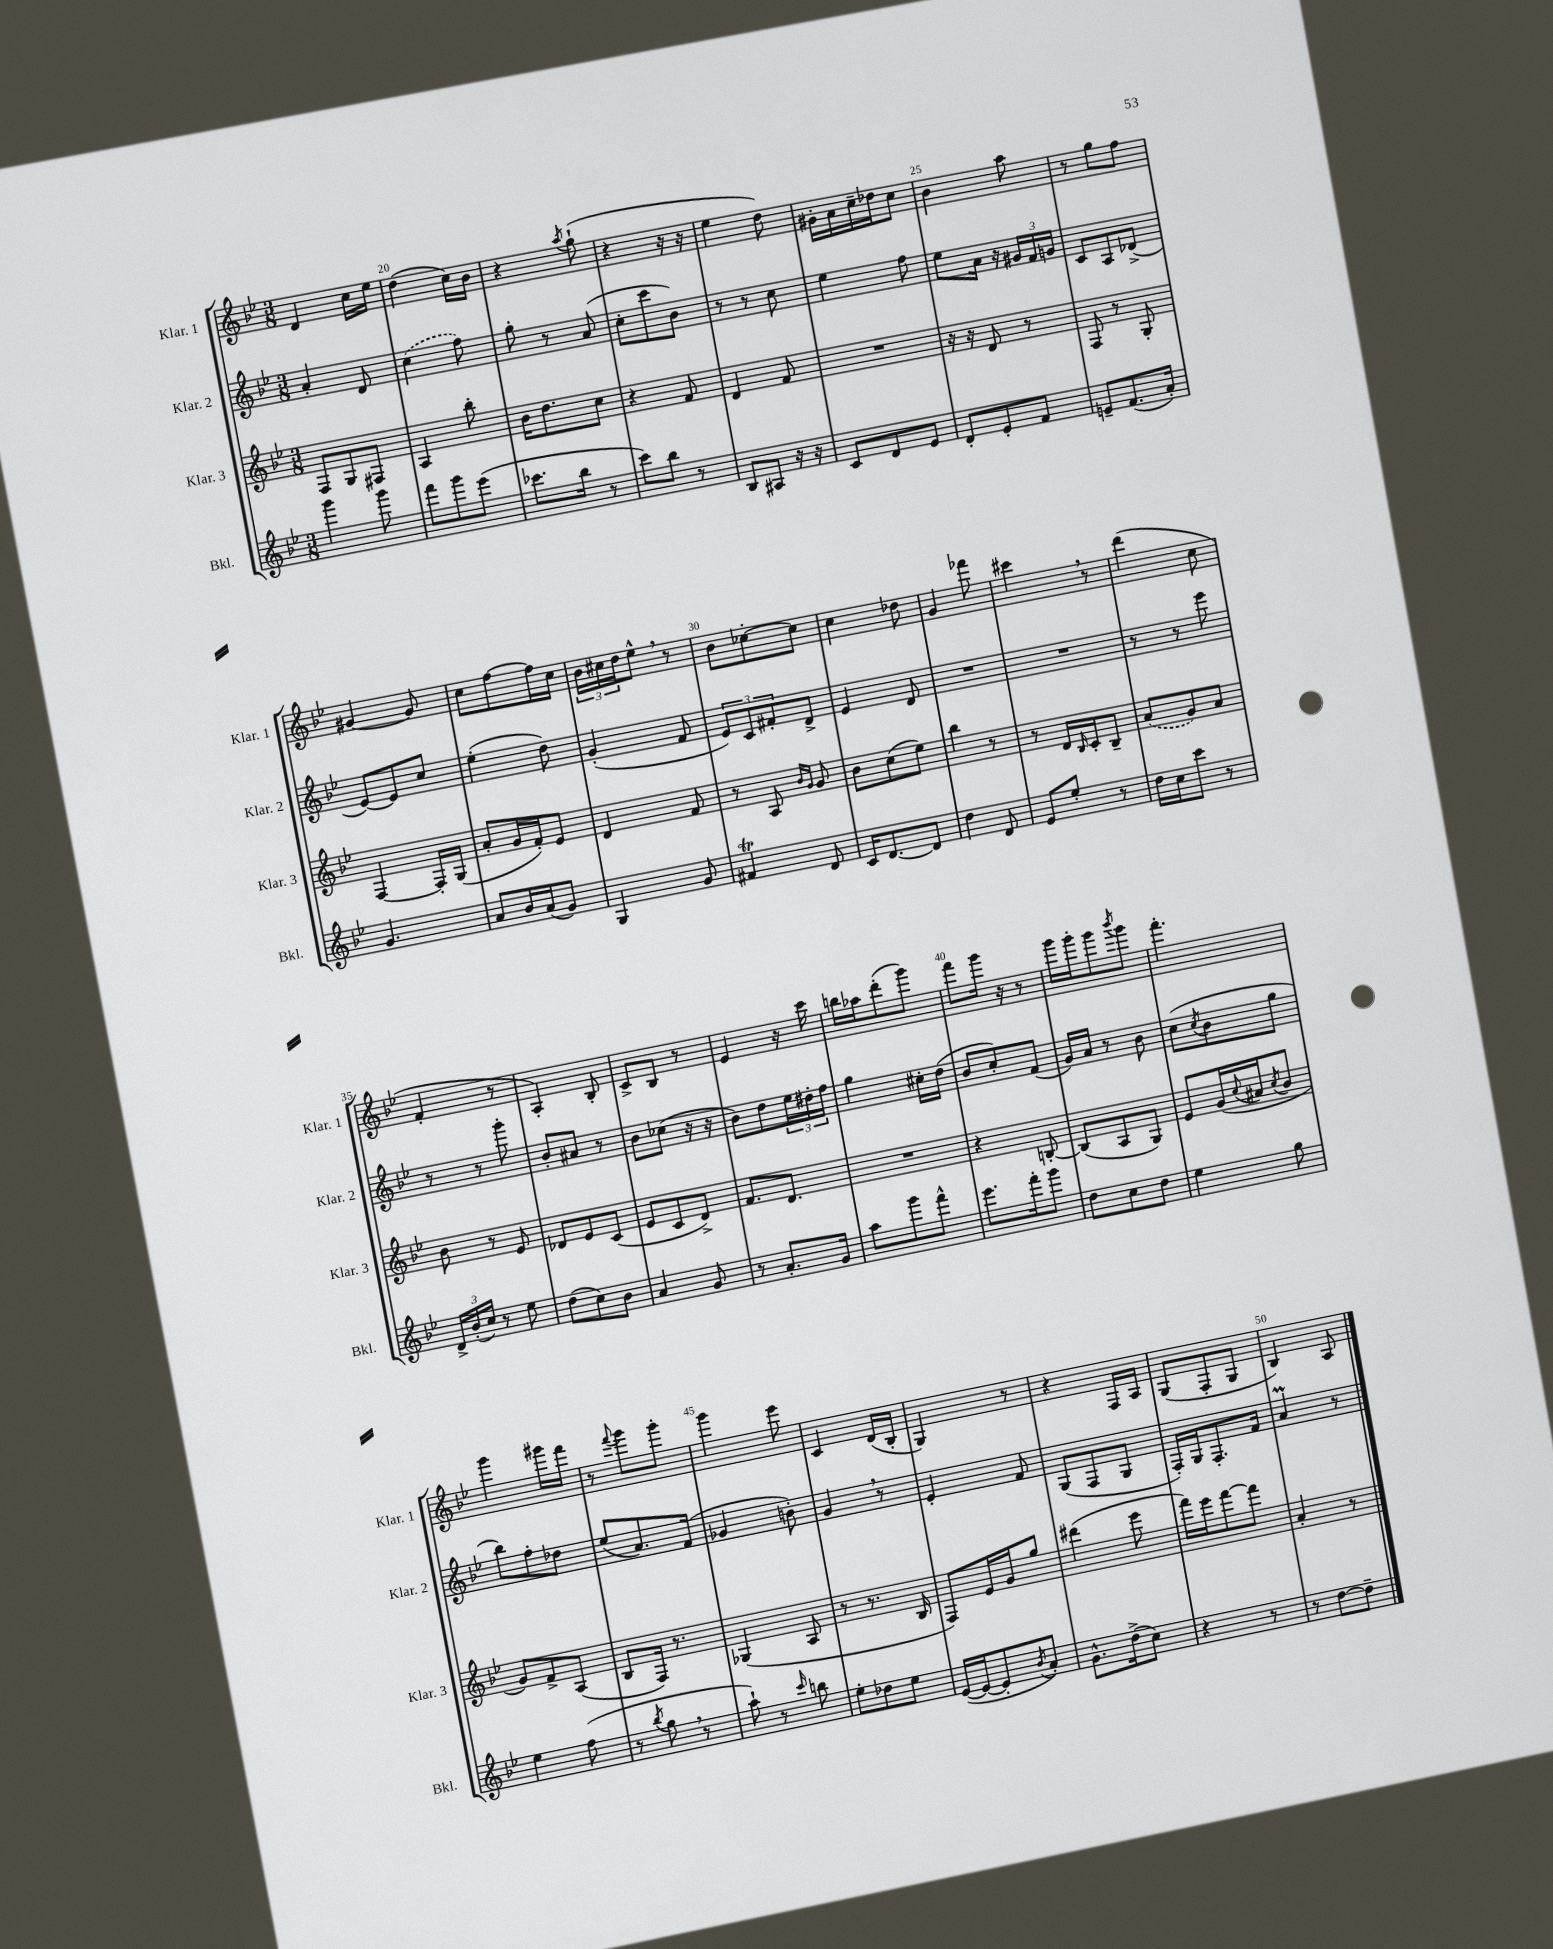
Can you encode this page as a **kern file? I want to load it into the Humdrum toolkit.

**kern	**kern	**kern	**kern
*part4	*part3	*part2	*part1
*staff4	*staff3	*staff2	*staff1
*I"Bkl.	*I"Klar. 3	*I"Klar. 2	*I"Klar. 1
*I'Bkl.	*I'Klar. 3	*I'Klar. 2	*I'Klar. 1
*clefG2	*clefG2	*clefG2	*clefG2
*k[b-e-]	*k[b-e-]	*k[b-e-]	*k[b-e-]
*M3/8	*M3/8	*M3/8	*M3/8
=19	=19	=19	=19
4ggg\	8F/L	4a'/	4d/
.	8G/	.	.
8ggg\	8F#X/J	8d/	16cc\LL
.	.	.	16ee-\JJ
=20	=20	=20	=20
8fff\L	4A/	(4cc\	(4dd\
8ggg\	.	.	.
(8eee-\J	8bb-'\	8ff\)	16cc\LL)
.	.	.	16b-\JJ
=21	=21	=21	=21
8.ccc-X\L	16b-\KL	8gg'\	4r
.	8.dd\	.	.
.	.	8r	.
16bb-\Jk	.	.	.
.	.	.	8qaa/
8r	8cc\J	(8a/	(8gg`\
=22	=22	=22	=22
8ccc\L)	4r	8cc'\L	4r
8bb-\J	.	8ccc\	.
8r	8f/	8b-\J)	16r
.	.	.	16r
=23	=23	=23	=23
8B-/L	4d/	8r	4ee-\
8A#X/J	.	8r	.
16r	8f/	8cc\	8dd\)
16r	.	.	.
=24	=24	=24	=24
8c/L	4.r	4ee-\	16g#X'\LL
.	.	.	16a\
8d/	.	.	16cc~\
.	.	.	16dd-X\J
8e-/J	.	8ff\	8cc\J
=25	=25	=25	=25
8d'/L	16r	8ee-\L	4b-\
.	16r	.	.
8e-'/	8d/	16a\Jk	.
.	.	16r	.
8f/J	8r	24g#X/LL	8aa\
.	.	24f/	.
.	.	24gn/JJ	.
=26	=26	=26	=26
8en~/L	8F/	8c/L	8r
(8.f/	8r	8A/	8gg\L
.	8G'/	(8d-X^/J	8ff\J
16a'/Jk)	.	.	.
!!LO:LB:g=z
=27	=27	=27	=27
4.g/	[4F/	[8e-/L)	[4g#X/
.	.	8e-/]	.
.	16F'/LL]	8cc/J	8g#/]
.	(16G/JJ	.	.
=28	=28	=28	=28
8a/L	8a'/L	(4ee-'\	8cc\L
16b-/L	16g/L	.	[8ff\
(16a/J	16f'/J)	.	.
8g/J)	8e-/J	8dd\)	16ff\L]
.	.	.	16cc\JJ
=29	=29	=29	=29
4G/	4d/	(4g'/	24b-\LL
.	.	.	24cc#X\
.	.	.	24dd\J
.	.	.	8ee-^^,\J
8g/	8f/	8f/	8r
=30	=30	=30	=30
4f#Xt/	8r	12e-/L)	8b-\L
.	.	12c/	.
.	8A/	.	[8cc-X'\
.	.	12f#X'/	.
.	16qqb-/LL	.	.
.	16qqg/JJ	.	.
8d/	8g/	8d^/J	8cc-\J]
=31	=31	=31	=31
16c/KL	8b-\L	4e-/	4cc\
[8.d/	.	.	.
.	(8cc\	.	.
8d/J]	8ee-\J)	8d/	8dd-X\
=32	=32	=32	=32
4dd\	4bb-\	4.r	4g/
8d/	8r	.	8fff-X\
=33	=33	=33	=33
8e-/L	8r	4.r	4ccc#X,\
8ee-'/J	16d/LL	.	.
.	16qqB-/	.	.
.	16c'/J	.	.
8r	8B-~/J	.	8r
=34	=34	=34	=34
16dd\LL	(8a/L	8r	(4ddd\
16cc\J	.	.	.
8ccc\J	8g/)	8r	.
8r	8a/J	8eee-\	8cc\
!!LO:LB:g=z
=35	=35	=35	=35
24d^/LL	8b-\	8r	4f'/
(24b-'/	.	.	.
24cc/JJ)	.	.	.
8r	8r	8r	.
8ee-\	8e-/	8ggg'\	8r
=36	=36	=36	=36
(8dd\L	8d-X/L	8b-'/L	4A'/)
8cc\)	8e-/	8a#X/J	.
8b-\J	(8c/J	8r	8B-'/
=37	=37	=37	=37
4a/	8e-/L	8b-\L	8c^/L
.	8c/	(8cc-X\J	8B-/J
8g/	8d^/J)	16r	8r
.	.	16r	.
=38	=38	=38	=38
8r	8.f/L	8b-\L)	4e-/
8.a'/L	.	8dd\	.
.	8.d/J	.	.
.	.	24ee-\L	16r
.	.	24dd#X'\	.
16g/Jk	.	.	16ccc\
.	.	24ff\JJ	.
=39	=39	=39	=39
8aa\L	4.r	4gg\	16bbn\LL
.	.	.	16aa-X\J
8ggg\	.	.	(8ddd'\
8fff^^\J	.	16cc#X'\LL	8ggg\J)
.	.	(16dd\JJ	.
=40	=40	=40	=40
8.eee-\L	4r	8b-/L	8fff\L
.	.	8cc'/)	16ggg\Jk
16fff'\k	.	.	16r
8ggg\J	[8Bn'/	(8f/J	8r
=41	=41	=41	=41
8dd\L	(8B/L]	16g/LL)	16ggg\LL
.	.	16a/JJ	16ggg'\J
8cc\	8A/	8r	8ggg\
.	.	.	8qbbb-/
8dd\J	8G/J)	8b-\	8ggg\J
=42	=42	=42	=42
4ee-\	8e-/L	(8cc\L	4.fff'\
.	.	8qcc/	.
.	(16g/L	8b-\	.
.	8qqcc/	.	.
.	16a#X/J	.	.
.	8qcc/	.	.
8gg\	8b-/J	8gg\J	.
!!LO:LB:g=z
=43	=43	=43	=43
4ee-\	8g/L)	8bb-\L)	4ggg\
.	8f^/	8ff'\	.
(8ff\	(8A/J	8dd-X\J	16ggg#X\LL
.	.	.	16fff\JJ
=44	=44	=44	=44
8r	8B-/L	(8ee-/L	8r
8qbb-/	.	.	8qqfff/
8gg,\	16F/Jk)	8.a/)	8ggg\L
.	8.r	.	.
8r	.	.	8ggg'\J
.	.	(16f/Jk	.
=45	=45	=45	=45
8aa`\)	(4G-X/	4g-X/	4ggg\
8r	.	.	.
16qqccc/	.	.	.
8bbn\	8A/	8bn'\)	8eee-\
=46	=46	=46	=46
8ee-'\L	8r	4g,/	4c/
8dd-X\	8.r	.	.
8ee-\J	.	8r	(16d/LL
.	16B-/	.	16B-'/JJ
=47	=47	=47	=47
([16e-/LL	8F/L)	4e-'/	4G/)
16e-/J_	.	.	.
8e-'/]	16e-/L	.	.
.	16g/J	.	.
8qb-/	.	.	.
8a'/J)	8gg/J	8f/	8r
=48	=48	=48	=48
8.g^^\L	(4ddd#X\	(8G/L	4r
.	.	8F/	.
(16dd^\k	.	.	.
8cc\J)	8eee-\	8G/J	16F/LL
.	.	.	16A/JJ
=49	=49	=49	=49
4r	16fff\LL)	16F'/LL)	(8G/L
.	16eee-\J	16G/J	.
.	[8fff\	8.F'/	8F'/
8r	8fff\J]	.	8G/J
.	.	16f/Jk	.
=50	=50	=50	=50
8r	4a'/	4am/	4B-/)
[8dd\L	.	.	.
8dd~\J]	8r	8r	8A/
==	==	==	==
*-	*-	*-	*-
